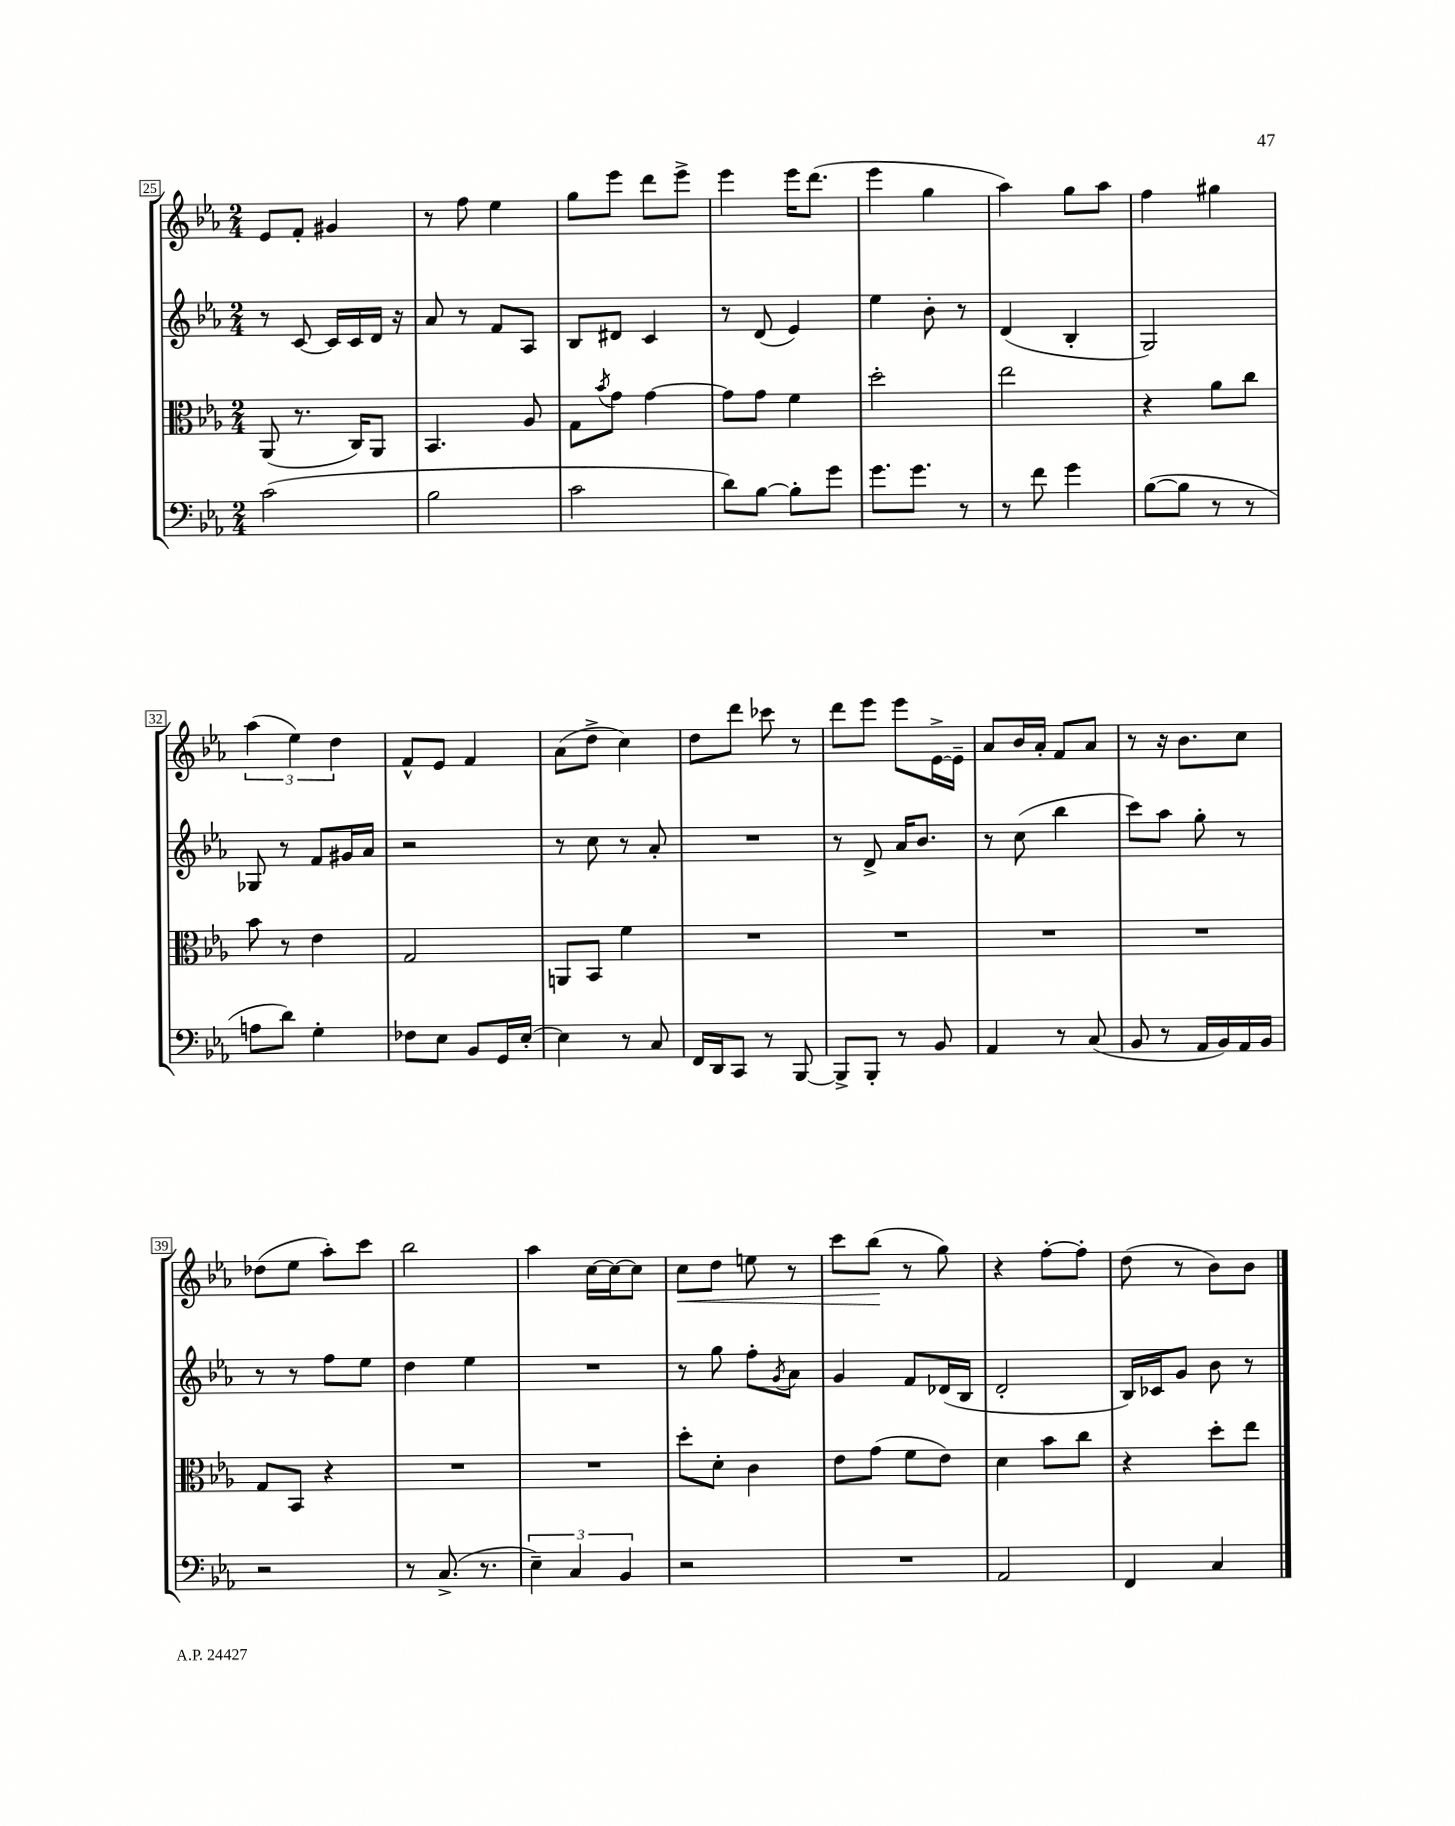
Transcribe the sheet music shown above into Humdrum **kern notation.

**kern	**kern	**kern	**kern	**dynam
*part4	*part3	*part2	*part1	*part1
*staff4	*staff3	*staff2	*staff1	*staff1
*clefF4	*clefC3	*clefG2	*clefG2	*
*k[b-e-a-]	*k[b-e-a-]	*k[b-e-a-]	*k[b-e-a-]	*
*M2/4	*M2/4	*M2/4	*M2/4	*
=25	=25	=25	=25	=25
(2c\	(8AA-/	8r	8e-/L	.
.	8.r	[8c/	8f'/J	.
.	.	16c/LL]	4g#X/	.
.	16C/KL)	16c/	.	.
.	8AA-/J	16d/JJ	.	.
.	.	16r	.	.
=26	=26	=26	=26	=26
2B-\	4.BB-/	8a-/	8r	.
.	.	8r	8ff\	.
.	.	8f/L	4ee-\	.
.	8A-/	8A-/J	.	.
=27	=27	=27	=27	=27
2c\	8G\L	8B-/L	8gg\L	.
.	8qb-/	.	.	.
.	8g\J	8d#X/J	8eee-\J	.
.	[4g\	4c/	8ddd\L	.
.	.	.	8eee-^\J	.
=28	=28	=28	=28	=28
8d\L)	8g\L]	8r	4eee-\	.
[8B-\J	8g\J	(8d/	.	.
8B-'\L]	4f\	4e-/)	16eee-\KL	.
.	.	.	(8.ddd\J	.
8g\J	.	.	.	.
=29	=29	=29	=29	=29
8.g\L	2dd'\	4ee-\	4eee-\	.
8.g\J	.	.	.	.
.	.	8b-'\	4gg\	.
8r	.	8r	.	.
=30	=30	=30	=30	=30
8r	2ee-\	(4d/	4aa-\)	.
8f\	.	.	.	.
4g\	.	4B-'/	8gg\L	.
.	.	.	8aa-\J	.
=31	=31	=31	=31	=31
([8B-\L	4r	2G/)	4ff\	.
8B-\J]	.	.	.	.
8r	8a-\L	.	4gg#X\	.
8r	8cc\J	.	.	.
!!LO:LB:g=z
=32	=32	=32	=32	=32
8An\L	8b-\	8G-X/	(6aa-\	.
8d\J)	8r	8r	.	.
.	.	.	6ee-\)	.
4G'\	4e-\	8f/L	.	.
.	.	.	6dd\	.
.	.	16g#X/L	.	.
.	.	16a-/JJ	.	.
=33	=33	=33	=33	=33
8F-X\L	2G/	2r	8f^^/L	.
8E-\J	.	.	8e-/J	.
8BB-/L	.	.	4f/	.
16GG/L	.	.	.	.
[16E-'/JJ	.	.	.	.
=34	=34	=34	=34	=34
4E-\]	8AAn/L	8r	(8a-\L	.
.	8BB-/J	8cc\	8dd^\J	.
8r	4f\	8r	4cc\)	.
8C/	.	8a-'/	.	.
=35	=35	=35	=35	=35
16FF/LL	2r	2r	8dd\L	.
16DD/J	.	.	.	.
8CC/J	.	.	8ddd\J	.
8r	.	.	8ccc-X\	.
[8BBB-/	.	.	8r	.
=36	=36	=36	=36	=36
8BBB-^/L]	2r	8r	8ddd\L	.
8BBB-'/J	.	8d^/	8eee-\J	.
8r	.	16a-/KL	8eee-\L	.
.	.	8.b-/J	.	.
8BB-/	.	.	[16e-^\L	.
.	.	.	16e-~\JJ]	.
=37	=37	=37	=37	=37
4AA-/	2r	8r	8a-/L	.
.	.	(8cc\	16b-/L	.
.	.	.	16a-'/JJ	.
8r	.	4bb-\	8f/L	.
(8C/	.	.	8a-/J	.
=38	=38	=38	=38	=38
8BB-/	2r	8ccc\L)	8r	.
8r	.	8aa-\J	16r	.
.	.	.	8.b-\L	.
16AA-/LL	.	8gg'\	.	.
16BB-/)	.	.	.	.
16AA-/	.	8r	8cc\J	.
16BB-/JJ	.	.	.	.
!!LO:LB:g=z
=39	=39	=39	=39	=39
2r	8G/L	8r	(8dd-X\L	.
.	8BB-/J	8r	8ee-\J	.
.	4r	8ff\L	8aa-'\L)	.
.	.	8ee-\J	8ccc\J	.
=40	=40	=40	=40	=40
8r	2r	4dd\	2bb-\	.
(8.C^/	.	.	.	.
.	.	4ee-\	.	.
8.r	.	.	.	.
=41	=41	=41	=41	=41
6E-~\)	2r	2r	4aa-\	.
6C/	.	.	.	.
.	.	.	[16cc\LL	.
.	.	.	16cc\J_	.
6BB-/	.	.	.	.
.	.	.	8cc\J]	.
=42	=42	=42	=42	=42
!	!	!	!	!LO:HP:b
2r	8dd'\L	8r	8cc\L	<
.	8d'\J	8gg\	8dd\J	.
.	4c\	8ff'\L	8een\	.
.	.	8qg/	.	.
.	.	8a-\J	8r	.
=43	=43	=43	=43	=43
2r	8e-\L	4g/	8ccc\L	.
.	(8g\J	.	(8bb-\J	.
.	8f\L	8f/L	8r	[
.	8e-\J)	(16d-X/L	8gg\)	.
.	.	16B-/JJ	.	.
=44	=44	=44	=44	=44
2AA-/	4d\	2d'/	4r	.
.	8b-\L	.	[8ff'\L	.
.	8cc\J	.	8ff'\J]	.
=45	=45	=45	=45	=45
4FF/	4r	16B-/LL)	(8dd\	.
.	.	16c-X/J	.	.
.	.	8g/J	8r	.
4C/	8dd'\L	8b-\	8b-\L)	.
.	8ee-\J	8r	8b-\J	.
==	==	==	==	==
*-	*-	*-	*-	*-
